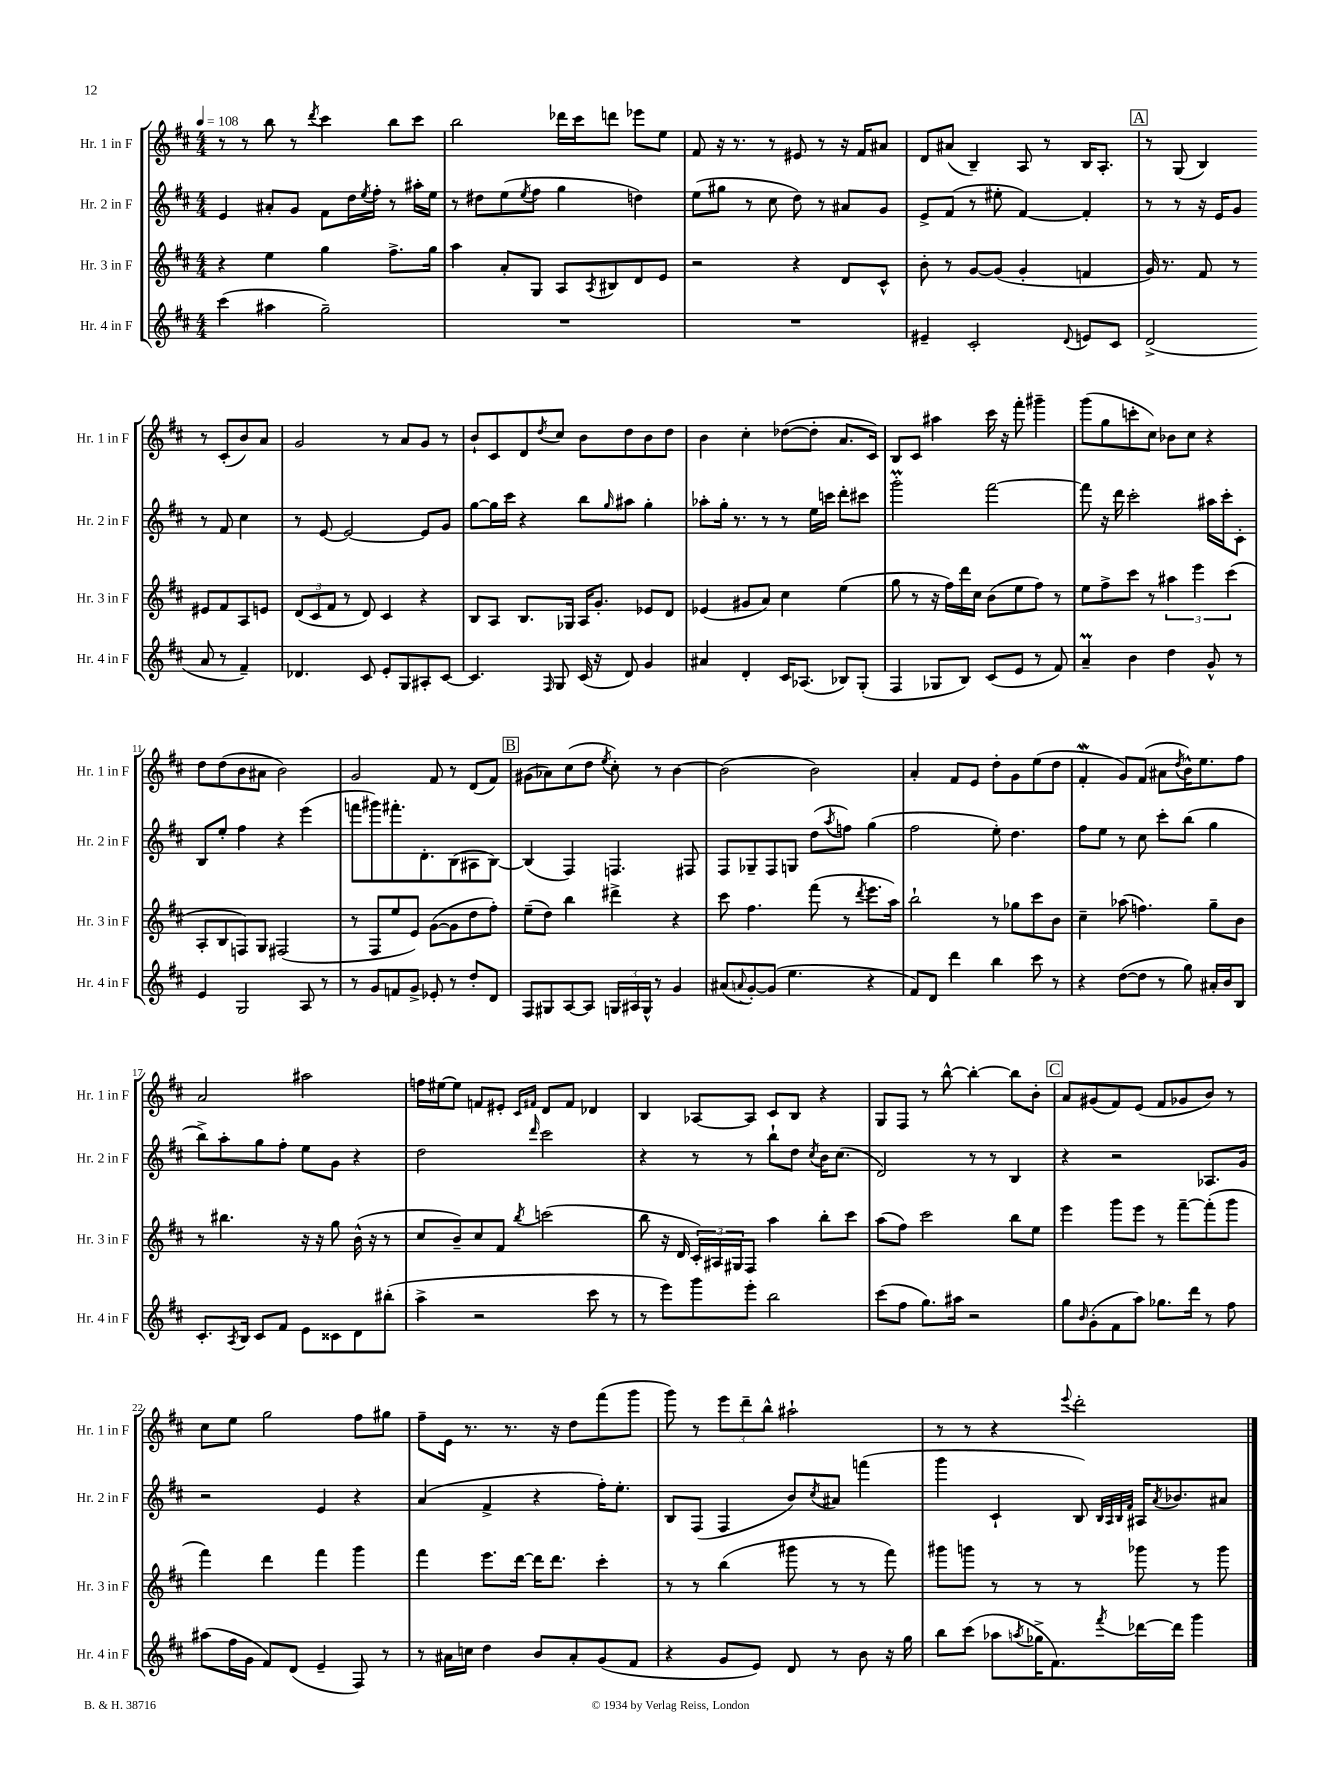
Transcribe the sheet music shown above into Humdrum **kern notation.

**kern	**kern	**kern	**kern
*part4	*part3	*part2	*part1
*staff4	*staff3	*staff2	*staff1
*I"Hr. 4 in F	*I"Hr. 3 in F	*I"Hr. 2 in F	*I"Hr. 1 in F
*I'Hr. 4 in F	*I'Hr. 3 in F	*I'Hr. 2 in F	*I'Hr. 1 in F
*clefG2	*clefG2	*clefG2	*clefG2
*k[f#c#]	*k[f#c#]	*k[f#c#]	*k[f#c#]
*M4/4	*M4/4	*M4/4	*M4/4
*MM108	*MM108	*MM108	*MM108
=1	=1	=1	=1
(4ccc#\	4r	4e/	8r
.	.	.	8r
4aa#X\	4ee\	8a#X'/L	8bb\
.	.	8g/J	8r
.	.	.	8qddd/
2gg~\)	4gg\	8f#\L	4ccc#\
.	.	16dd\L	.
.	.	8qee/	.
.	.	16ff#'\JJ	.
.	8.ff#^\L	8r	8bb\L
.	.	16aa#X'\LL	8ccc#\J
.	16gg\Jk	16ee\JJ	.
=2	=2	=2	=2
1r	4aa\	8r	2bb\
.	.	8dd#X\L	.
.	8a'/L	(8ee\	.
.	.	8qee/	.
.	8G/J	8ff#\J	.
.	8A/L	4gg\	16ddd-X\LL
.	.	.	16ccc#\J
.	8qA/	.	.
.	8B#X/	.	8dddn\J
.	8d/	4ddn\)	8eee-X\L
.	8e/J	.	8ee\J
=3	=3	=3	=3
1r	2r	(8ee\L	8f#/
.	.	8gg#X\J	16r
.	.	.	8.r
.	.	8r	.
.	.	8cc#\	8r
.	4r	8dd\)	8e#X/
.	.	8r	8r
.	8d/L	8a#X/L	16r
.	.	.	16f#/KL
.	8c#^^/J	8g/J	8a#X/J
=4	=4	=4	=4
4e#X~/	8b'\	8e^/L	8d/L
.	8r	(8f#/J	(8a#X/J
2c#'/	[8g/L	8r	4B~/)
.	(8g/J]	8ee#X'\	.
.	4g'/	[4f#/)	8A/
.	.	.	8r
8qqd/	.	.	.
8en/L	4fn/	4f#'/]	16B/KL
.	.	.	8.A'/J
8c#/J	.	.	.
!!LO:REH:place=s1:t=A
=5	=5	=5	=5
(2d^/	16g/)	8r	8r
.	8.r	.	.
.	.	8r	(8G/
.	8f#/	16r	4B/)
.	.	16e/KL	.
.	8r	8g/J	.
8a/	8e#X/L	8r	8r
8r	8f#/	8f#/	(8c#'/L
4f#~/)	8A/	4cc#\	8b/)
.	8en/J	.	8a/J
!!LO:LB:g=z
=6	=6	=6	=6
4.d-X/	(12d/L	8r	2g/
.	12c#/	.	.
.	.	[8e/	.
.	12f#/J	.	.
.	8r	2e/_	.
8c#/	8d/)	.	.
8e'/L	4c#/	.	8r
8G/	.	.	8a/L
8A#X'/	4r	8e/L]	8g/J
[8c#/J	.	8g/J	8r
=7	=7	=7	=7
4.c#/]	8B/L	[8gg\L	8b`/L
.	8A/J	16gg\L]	8c#/
.	.	16ccc#\JJ	.
.	8.B/L	4r	8d/
16qqF#/	.	.	8qdd/
8G/	.	.	8cc#/J
.	16G-X/Jk	.	.
(16c#/	16A/KL	8bb\L	8b\L
16r	8.g'/J	.	.
.	.	16qqgg/	.
8d/)	.	8aa#X\J	8dd\
4g/	8e-X/L	4gg'\	8b\
.	8d/J	.	8dd\J
=8	=8	=8	=8
4a#X/	(4e-X/	8aa-X'\L	4b\
.	.	16gg'\Jk	.
.	.	8.r	.
4d'/	8g#X/L	.	4cc#'\
.	8a/J)	8r	.
16c#/KL	4cc#\	8r	([8dd-X\L
(8.A-X/J	.	.	.
.	.	16ee\LL	8dd-'\J]
.	.	16cccn\JJ	.
8B-X/L)	(4ee\	8ddd'\L	8.a/L
(8G'/J	.	8ccc#X\J	.
.	.	.	16c#/Jk)
=9	=9	=9	=9
4F#/	8gg\	2gggM'\	8B/L
.	8r	.	8c#/J
8G-X/L	16r	.	4aa#X\
.	16ff#\LL)	.	.
8B/J)	16ddd\	.	.
.	16cc#\JJ	.	.
(8c#/L	(8b\L	[2fff#\	16ccc#\
.	.	.	16r
8e/J	8ee\	.	8fff#'\
8r	8ff#\J)	.	4ggg#X~\
8f#/)	8r	.	.
=10	=10	=10	=10
4aM~/	8ee\L	8fff#\]	(8ggg\L
.	8ff#^\	16r	8gg\
.	.	16ddd\	.
4b\	8ccc#\J	2ccc#'\	8cccn'\
.	8r	.	8cc#\J)
4dd\	6aa#X\	.	8b-X\L
.	.	.	8cc#\J
.	6eee\	.	.
8g^^/	.	16aa#X\LL	4r
.	.	16ccc#'\J	.
.	(6ccc#\	.	.
8r	.	8c#'\J	.
!!LO:LB:g=z
=11	=11	=11	=11
4e/	8A'/L	8B/L	8dd\L
.	8B/	8ee'/J	(8dd\
2G/	8Fn/)	4ff#\	8b\
.	8G/J	.	8a#X\J
.	(2F#X/	4r	2b\)
8A/	.	(4eee\	.
8r	.	.	.
=12	=12	=12	=12
8r	8r	8fffn\L	2g/
8g/L	8F#/L	8ggg#X\)	.
8fn/	8ee/	8.fff#X'\	.
8g^/J	8e/J)	.	.
.	.	8.d'\	.
8e-X'/	([8g\L	.	8f#/
8r	8g\]	(8B\	8r
8dd'/L	8dd\	8A#X\	(8d/L
8d/J	8ff#'\J)	[8B\J)	8f#/J)
!!LO:REH:place=s1:t=B
=13	=13	=13	=13
8F#/L	(8ee~\L	(4B/]	(8g#X\L
8G#X/	8dd\J)	.	8a-X\)
[8A/	4bb\	4F#/)	(8cc#\
8A/J]	.	.	8dd\J
.	.	.	8qee/
24Gn/LL	4ddd#X^\	4.Fn/	8cc#'\)
24A#X/	.	.	.
24G^^/JJ	.	.	.
8r	.	.	8r
4g/	4r	.	[4b\
.	.	8F#X/	.
=14	=14	=14	=14
(8a#X/L	8ccc#\	8F#/L	(2b\]
8qqan/	.	.	.
[8g'/)	4.ff#\	8G-X~/	.
(8g/J]	.	8F#/	.
4.ee\	.	8Gn/J	.
.	(8fff#\	(8dd\L	2b\)
.	.	8qaa/	.
.	8r	8ffn\J)	.
.	8qddd/	.	.
4r	8.eee\L	(4gg\	.
.	16aa\Jk)	.	.
=15	=15	=15	=15
8f#/L)	2bb`\	2ff#\	4a'/
8d/J	.	.	.
4ddd\	.	.	8f#/L
.	.	.	8e/J
4bb\	8r	8ee'\)	8dd'\L
.	8gg-X\L	4.dd\	8g\
8ccc#\	8ccc#\	.	(8ee\
8r	8b\J	.	8dd\J
=16	=16	=16	=16
4r	4cc#~\	8ff#\L	4f#W'/
.	.	8ee\J	.
([8dd\L	(8aa-X\	8r	8g/L)
8dd\J]	4.ffn\)	8cc#\	(8f#/J
8r	.	8ccc#'\L	8a#X\L
.	.	.	8qdd/
8gg\)	.	(8bb\J	16b^^\K)
.	.	.	8.ee\
16a#X'/LL	8gg~\L	4gg\	.
16b/J	.	.	.
8B/J	8b\J	.	8ff#\J
!!LO:LB:g=z
=17	=17	=17	=17
8.c#'/L	8r	8bb^\L)	2a/
.	4.bb#X\	8aa'\	.
8qA/	.	.	.
16B/Jk	.	.	.
8c#/L	.	8gg\	.
8f#/J	.	8ff#'\J	.
8e\L	16r	8ee\L	2aa#X\
.	16r	.	.
8c##X\	8gg\	8g\J	.
8d\	(16b^^\	4r	.
.	16r	.	.
(8bb#X'\J	8r	.	.
=18	=18	=18	=18
4aa^\	8cc#/L	2dd\	16ffn\LL
.	.	.	[16ee#X\J
.	8b~/)	.	8ee#\J]
2r	8cc#/	.	8fn/L
.	8f#/J	.	8e#X'/J
.	.	.	16qqc#/LL
.	8qbb/	16qqddd/	16qqf#X/JJ
.	(2cccn\	2ccc#\	8d/L
.	.	.	8f#/J
8ccc#\	.	.	4d-X/
8r	.	.	.
=19	=19	=19	=19
8r	8bb\	4r	4B/
8eee\L)	16r	.	.
.	16d/	.	.
8ggg\	24c#'/LL)	8r	[8A-X/L
.	24A#X/	.	.
.	24G#X/J	.	.
8eee'\J	8F#/J	8r	8A-/J]
2bb\	4aa\	8bb`\L	8c#/L
.	.	8dd\J	8B/J
.	.	8qcc#/	.
.	8bb'\L	16b\KL	4r
.	.	(8.cc#\J	.
.	8ccc#\J	.	.
=20	=20	=20	=20
(8ccc#\L	(8aa\L	2d/)	8G/L
8ff#\J	8ff#\J)	.	8F#/J
8.gg\L)	2ccc#\	.	8r
.	.	.	[8bb^^\
16aa#X\Jk	.	.	.
2r	.	8r	4bb'\_
.	.	8r	.
.	8bb\L	4B/	8bb\L]
.	8ee\J	.	8b'\J
!!LO:REH:place=s1:t=C
=21	=21	=21	=21
8gg\L	4eee\	4r	8a/L
16qqb/	.	.	.
(8g'\	.	.	(8g#X/
8f#\	8ggg\L	2r	8f#/)
8aa\J)	8eee\J	.	(8e/J
8.gg-X\L	8r	.	8f#/L
.	[8fff#~\L	.	8g-X/
16ddd\Jk	.	.	.
8r	(8fff#'\]	8.A-X/L	8b/J)
8ff#\	8ggg\J	.	8r
.	.	16g/Jk	.
!!LO:LB:g=z
=22	=22	=22	=22
(8aa#X\L	4fff#\)	2r	8cc#\L
16ff#\L	.	.	8ee\J
16g\JJ	.	.	.
8f#/L)	4ddd\	.	2gg\
(8d/J	.	.	.
4e~/	4fff#\	4e/	.
8F#/)	4ggg\	4r	8ff#\L
8r	.	.	8gg#X\J
=23	=23	=23	=23
8r	4fff#\	(4a/	8ff#~\L
16a#X\LL	.	.	16e\Jk
16ccn\JJ	.	.	8.r
4dd\	8.eee\L	4f#^/	.
.	.	.	8.r
.	[16ddd\Jk	.	.
8b/L	16ddd\KL]	4r	.
.	8.ddd\J	.	16r
8a#'/	.	.	8dd\L
(8g/	4ccc#'\	16ff#'\KL)	(8fff#\
.	.	8.ee'\J	.
8f#/J	.	.	8ggg\J
=24	=24	=24	=24
4r	8r	8B/L	8ggg\)
.	8r	(8F#/J	8r
8g/L	(4bb\	4F#/	12eee\L
.	.	.	12ddd~\
8e/J)	.	.	.
.	.	.	12bb^^\J
8d/	8ggg#X\	8b/L)	2aa#X`\
.	.	8qcc#/	.
8r	8r	8a#X/J	.
8b\	8r	(4fffn\	.
16r	8fff#\)	.	.
16gg\	.	.	.
=25	=25	=25	=25
8bb\L	8ggg#X\L	4ggg\	8r
(8ccc#\J	8gggn\J	.	8r
8aa-X\L	8r	4c#`/	4r
8qaan/	.	.	.
16gg-X^\K	8r	.	.
8.f#\)	.	.	.
.	.	.	8qqeee/
.	8r	8B/)	2ddd'\
.	.	32qqB/LLL	.
.	.	32qqA/	.
.	.	32qqB/	.
8qfff#/	.	32qqf#/JJJ	.
[16ddd-X\L	8ggg-X\	16A#X/KL	.
.	.	8qa/	.
16ddd-\JJ]	.	8.b-X/	.
4ggg\	8r	.	.
.	8ggg-\	8a#X/J	.
==	==	==	==
*-	*-	*-	*-
